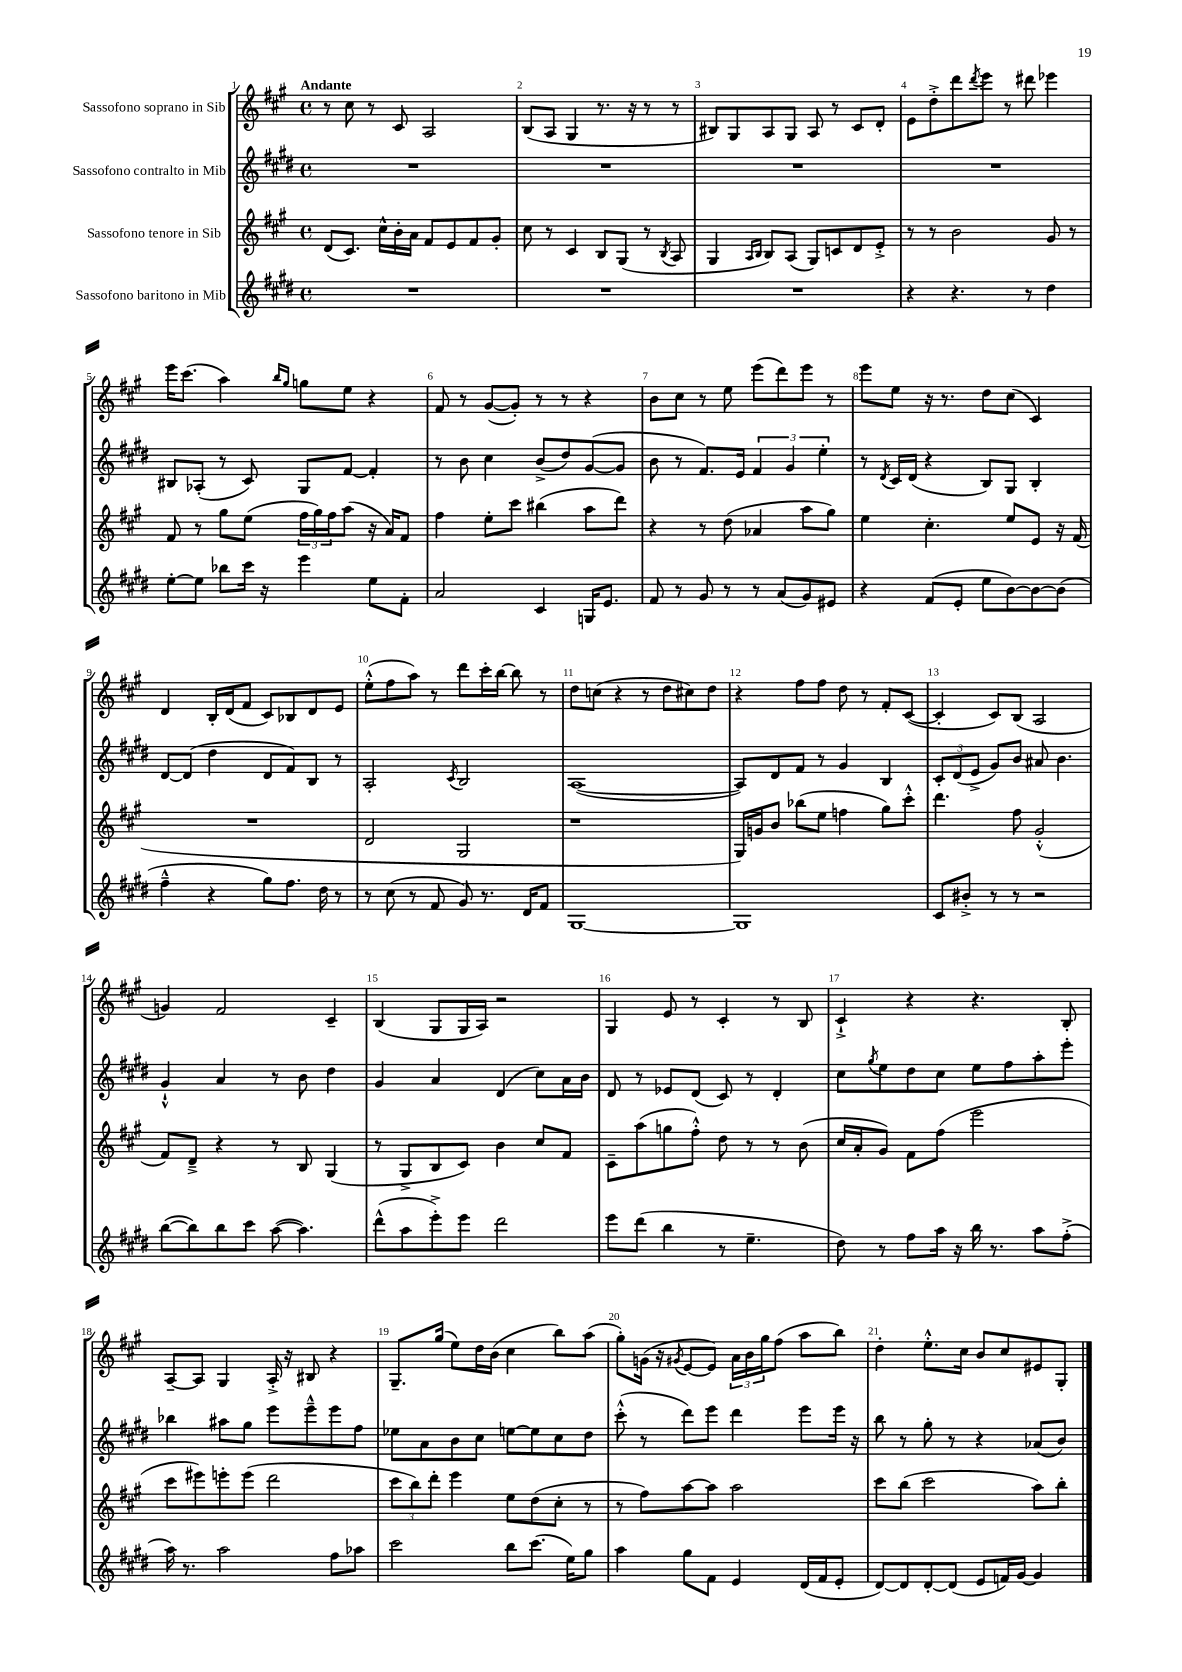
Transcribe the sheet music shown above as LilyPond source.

<<
\new StaffGroup <<
\new Staff = "s0" \with { instrumentName = "Sassofono soprano in Sib" } {
    \clef treble \key a \major \defaultTimeSignature \time 4/4 \tempo "Andante"
    r8 cis''8 r8 cis'8 a2 |
    b8( a8 gis4 r8. r16 r8 r8 |
    bis8) gis8 a8 gis8 a8 r8 cis'8 d'8-. |
    e'8 d''8-.-> d'''8 \acciaccatura { d'''8 } e'''8 r8 dis'''8 ees'''4 |
    e'''16 cis'''8.( a''4) \grace { b''16 gis''16 } g''8 e''8 r4 |
    fis'8 r8 gis'8~( gis'8-.) r8 r8 r4 |
    b'8 cis''8 r8 e''8 e'''8( d'''8) e'''8 r8 |
    e'''8 e''8 r16 r8. d''8 cis''8( cis'4) |
    d'4 b16-. d'16( fis'8 cis'8) bes8 d'8 e'8 |
    e''8-.-^( fis''8 a''8) r8 d'''8 cis'''16-. b''16~ b''8 r8 |
    d''8 c''8( r4 r8 d''8 cis''8) d''8 |
    r4 fis''8 fis''8 d''8 r8 fis'8-. cis'8~( |
    cis'4-. cis'8) b8( a2 |
    g'4) fis'2 cis'4-- |
    b4( gis8 gis16 a16) r2 |
    gis4 e'8 r8 cis'4-. r8 b8 |
    cis'4-!-> r4 r4. b8-. |
    a8~-- a8 gis4 a16-.-> r16 bis8 r4 |
    gis8.-- gis''16( e''8) d''16 b'16( cis''4 b''8) a''8( |
    gis''8-.) g'16( r16 \acciaccatura { gis'8 } e'8~ e'8) \tuplet 3/2 { a'16 b'16 gis''16 } fis''8( a''8 b''8) |
    d''4-. e''8.-.-^ cis''16 b'8 cis''8 eis'8 gis8-. \bar "|." |
}
\new Staff = "s1" \with { instrumentName = "Sassofono contralto in Mib" } {
    \clef treble \key e \major \defaultTimeSignature \time 4/4
    R1 |
    R1 |
    R1 |
    R1 |
    bis8 aes8-.( r8 cis'8) gis8 fis'8~ fis'4-. |
    r8 b'8 cis''4 b'8->( dis''8) gis'8~( gis'8 |
    b'8 r8 fis'8.) e'16 \tuplet 3/2 { fis'4 gis'4 e''4-. } |
    r8 \acciaccatura { dis'8 } cis'16 dis'16( r4 b8) gis8 b4-. |
    dis'8~ dis'8( dis''4 dis'8 fis'8) b8 r8 |
    a2-. \acciaccatura { cis'8 } b2 |
    a1~( |
    a8) dis'8 fis'8 r8 gis'4 b4 |
    \tuplet 3/2 { cis'8-. dis'8( e'8-> } gis'8) b'8 ais'8 b'4. |
    gis'4-!-^ a'4 r8 b'8 dis''4 |
    gis'4 a'4 dis'4( cis''8) a'16 b'16 |
    dis'8 r8 ees'8 dis'8( cis'8) r8 dis'4-. |
    cis''8 \acciaccatura { gis''8 } e''8 dis''8 cis''8 e''8 fis''8 a''8-. e'''8-. |
    bes''4 ais''8 gis''8 e'''8 e'''8---^ e'''8 fis''8 |
    ees''8 a'8 b'8 cis''8 e''8~ e''8 cis''8 dis''8 |
    cis'''8-.-^( r8 dis'''8) e'''8 dis'''4 e'''8 e'''16 r16 |
    b''8 r8 gis''8-. r8 r4 aes'8( b'8) \bar "|." |
}
\new Staff = "s2" \with { instrumentName = "Sassofono tenore in Sib" } {
    \clef treble \key a \major \defaultTimeSignature \time 4/4
    d'8( cis'8.) cis''16-^ b'16-. a'16 fis'8 e'8 fis'8 gis'8-. |
    cis''8 r8 cis'4 b8 gis8( r8 \acciaccatura { b8 } a8 |
    gis4 \grace { a16 b16 } b8) a8( gis8) c'8 d'8 e'8-.-> |
    r8 r8 b'2 gis'8 r8 |
    fis'8 r8 gis''8 e''8( \tuplet 3/2 { fis''16 gis''16) fis''16 } a''8( r16 a'16) fis'8 |
    fis''4 e''8-. cis'''8 bis''4( a''8 d'''8) |
    r4 r8 d''8( aes'4 a''8 gis''8) |
    e''4 cis''4.-. e''8 e'8 r16 fis'16( |
    R1 |
    d'2 gis2 |
    r1 |
    gis16) g'16 b'8 bes''8( e''8 f''4 gis''8) cis'''8-.-^ |
    d'''4. fis''8 gis'2-.-^( |
    fis'8) d'8---> r4 r8 b8 gis4( |
    r8 gis8-> b8 cis'8) b'4 cis''8 fis'8 |
    cis'8-- a''8( g''8 fis''8-.-^) d''8 r8 r8 b'8( |
    cis''16 a'16-. gis'8) fis'8 fis''8( e'''2 |
    cis'''8 eis'''8) e'''8-. e'''8( d'''2 |
    \tuplet 3/2 { cis'''8 b''8) d'''8-. } e'''4 e''8 d''8( cis''8-. r8 |
    r8 fis''8) a''8~ a''8 a''2 |
    cis'''8 b''8( cis'''2 a''8) b''8-. \bar "|." |
}
\new Staff = "s3" \with { instrumentName = "Sassofono baritono in Mib" } {
    \clef treble \key e \major \defaultTimeSignature \time 4/4
    R1 |
    R1 |
    R1 |
    r4 r4. r8 dis''4 |
    e''8~-. e''8 bes''8 cis'''16 r16 e'''4 e''8 fis'8-. |
    a'2 cis'4 g16 e'8. |
    fis'8 r8 gis'8 r8 r8 a'8( gis'8) eis'8 |
    r4 fis'8( e'8-. e''8 b'8~) b'8~ b'8( |
    fis''4---^ r4 gis''8) fis''8. dis''16 r8 |
    r8 cis''8( r8 fis'8 gis'8) r8. dis'16 fis'8 |
    gis1~ |
    gis1 |
    cis'8 bis'8-.-> r8 r8 r2 |
    b''8~( b''8) b''8 cis'''8 a''8~( a''4.) |
    dis'''8-^( a''8 e'''8-.->) e'''8 dis'''2 |
    e'''8 dis'''8( b''4 r8 e''4.-- |
    dis''8) r8 fis''8 a''16 r16 b''16 r8. a''8 fis''8-.->( |
    a''16) r8. a''2 fis''8 aes''8 |
    cis'''2 b''8 cis'''8.( e''16) gis''8 |
    a''4 gis''8 fis'8 e'4 dis'16( fis'16 e'8-. |
    dis'8~) dis'8 dis'8~-. dis'8( e'8 f'16) gis'16~ gis'4 \bar "|." |
}
>>
>>
\layout { \context { \Score \override BarNumber.break-visibility = ##(#f #t #t) barNumberVisibility = #all-bar-numbers-visible } }
